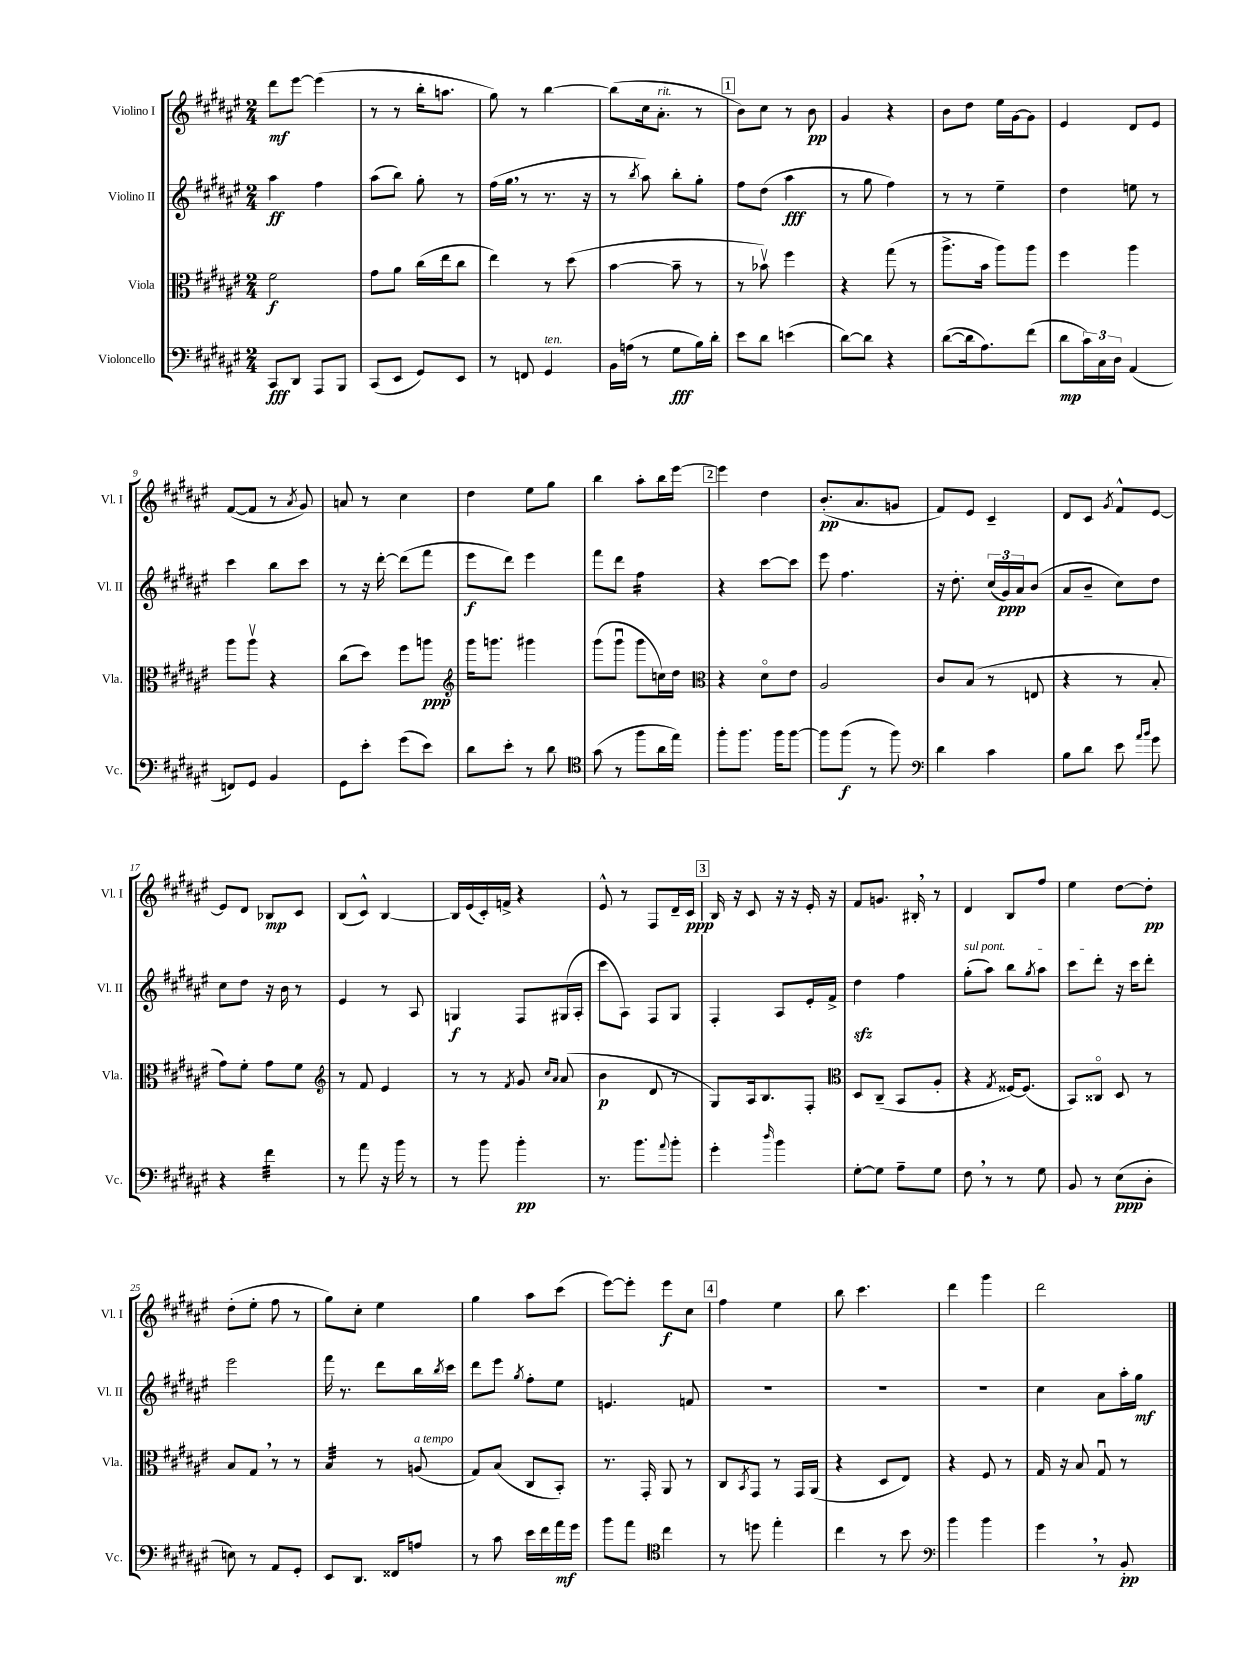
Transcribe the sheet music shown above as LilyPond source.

<<
\new StaffGroup <<
\new Staff = "s0" \with { instrumentName = "Violino I" shortInstrumentName = "Vl. I" } {
    \clef treble \key fis \major \numericTimeSignature \time 2/4
    dis'''8\mf eis'''8~ eis'''4( |
    r8 r8 b''16-. a''8. |
    gis''8) r8 b''4~ |
    b''8( cis''16 ais'8.-.^\markup { \italic "rit." } r8 |
    \mark \markup { \box "1" } b'8) cis''8 r8 b'8\pp |
    gis'4 r4 |
    b'8 dis''8 eis''16 gis'16~ gis'8 |
    eis'4 dis'8 eis'8 |
    fis'8~( fis'8 r8 \acciaccatura { ais'8 } gis'8) |
    a'8 r8 cis''4 |
    dis''4 eis''8 gis''8 |
    b''4 ais''8-. b''16 eis'''16~ |
    \mark \markup { \box "2" } eis'''4 dis''4 |
    b'8.-.\pp( ais'8. g'8 |
    fis'8) eis'8 cis'4-- |
    dis'8 cis'8 \acciaccatura { gis'8 } fis'8-^ eis'8~ |
    eis'8 dis'8 bes8\mp cis'8 |
    b8( cis'8-^) b4~ |
    b16 eis'16( cis'16-.) f'16-> r4 |
    eis'8-^ r8 fis8 dis'16-- cis'16\ppp |
    \mark \markup { \box "3" } b16 r16 cis'8 r16 r16 eis'16-. r16 |
    fis'8 g'8. bis16-. \breathe r8 |
    dis'4 b8 fis''8 |
    eis''4 dis''8~ dis''8-.\pp |
    dis''8-.( eis''8-. fis''8 r8 |
    gis''8) cis''8-. eis''4 |
    gis''4 ais''8 cis'''8( |
    eis'''8~) eis'''8-. eis'''8\f cis''8 |
    \mark \markup { \box "4" } fis''4 eis''4 |
    b''8 cis'''4. |
    dis'''4 gis'''4 |
    dis'''2 \bar "|." |
}
\new Staff = "s1" \with { instrumentName = "Violino II" shortInstrumentName = "Vl. II" } {
    \clef treble \key fis \major \numericTimeSignature \time 2/4
    ais''4\ff fis''4 |
    ais''8( b''8) gis''8-. r8 |
    fis''16( gis''16 \breathe r8 r8. r16 |
    r8 \acciaccatura { b''8 } ais''8) b''8-. gis''8-. |
    \mark \markup { \box "1" } fis''8 dis''8( ais''4\fff |
    r8 gis''8 fis''4) |
    r8 r8 eis''4-- |
    dis''4 e''8 r8 |
    cis'''4 b''8 cis'''8 |
    r8 r16 dis'''16~-. dis'''8( fis'''8 |
    eis'''8\f dis'''8) eis'''4 |
    fis'''8 dis'''8 fis''4:16 |
    \mark \markup { \box "2" } r4 cis'''8~ cis'''8 |
    eis'''8 fis''4. |
    r16 dis''8.-. \tuplet 3/2 { cis''16( gis'16\ppp) ais'16 } b'8( |
    ais'8 b'8-- cis''8) dis''8 |
    cis''8 dis''8 r16 b'16 r8 |
    eis'4 r8 ais8 |
    g4\f fis8 gis16( ais16-. |
    cis'''8 ais8) fis8 gis8 |
    \mark \markup { \box "3" } fis4-. ais8 eis'16-. fis'16-> |
    dis''4\sfz fis''4 |
    \once \override TextSpanner.bound-details.left.text = \markup { \italic "sul pont." } gis''8-.\startTextSpan( ais''8) b''8 \acciaccatura { gis''8 } ais''8 |
    cis'''8 dis'''8-.\stopTextSpan r16 cis'''16 dis'''8-. |
    eis'''2 |
    fis'''16 r8. dis'''8 b''16 \acciaccatura { b''8 } cis'''16 |
    dis'''8 eis'''8 \acciaccatura { gis''8 } fis''8-. eis''8 |
    e'4. f'8 |
    \mark \markup { \box "4" } R2 |
    R2 |
    r2 |
    cis''4 ais'8 ais''16-. gis''16\mf \bar "|." |
}
\new Staff = "s2" \with { instrumentName = "Viola" shortInstrumentName = "Vla." } {
    \clef alto \key fis \major \numericTimeSignature \time 2/4
    fis'2\f |
    gis'8 ais'8 cis''16( eis''16 cis''8 |
    eis''4) r8 dis''8( |
    b'4~ b'8-- r8 |
    \mark \markup { \box "1" } r8 bes'8\upbow) fis''4 |
    r4 gis''8( r8 |
    ais''8.-> b'16 ais''8) ais''8 |
    fis''4 ais''4 |
    ais''8 ais''8\upbow r4 |
    cis''8( dis''8) fis''8 a''8\ppp |
    \clef treble gis'''16 g'''8. gis'''4 |
    gis'''8( gis'''8\downbow gis'''8 c''16) dis''16 |
    \mark \markup { \box "2" } \clef alto r4 dis'8\flageolet eis'8 |
    ais2 |
    cis'8 b8( r8 e8 |
    r4 r8 b8-. |
    gis'8) fis'8-. gis'8 fis'8 |
    \clef treble r8 fis'8 eis'4 |
    r8 r8 \acciaccatura { fis'8 } gis'8 \grace { cis''16 ais'16 } ais'8( |
    b'4\p dis'8 r8 |
    \mark \markup { \box "3" } gis8) ais16 b8. fis8-. |
    \clef alto dis8 cis8--( b,8 ais8-. |
    r4 \acciaccatura { gis8 } fisis16~) fisis8.( |
    b,8) cisis8\flageolet dis8 r8 |
    b8 gis8 \breathe r8 r8 |
    b4:32 r8 a8^\markup { \italic "a tempo" }( |
    gis8) b8( cis8 b,8-.) |
    r8. gis,16-. ais,8 r8 |
    \mark \markup { \box "4" } cis8 \acciaccatura { b,8 } gis,8 r8 gis,16 ais,16( |
    r4 dis8 eis8) |
    r4 fis8 r8 |
    gis16 r16 b8 gis8\downbow r8 \bar "|." |
}
\new Staff = "s3" \with { instrumentName = "Violoncello" shortInstrumentName = "Vc." } {
    \clef bass \key fis \major \numericTimeSignature \time 2/4
    cis,8\fff dis,8 ais,,8 b,,8 |
    cis,8( eis,8 gis,8) eis,8 |
    r8 f,8 gis,4^\markup { \italic "ten." } |
    b,16 a16( r8 gis8\fff b16) dis'16-. |
    \mark \markup { \box "1" } eis'8 dis'8 e'4( |
    dis'8~) dis'8 r4 |
    dis'8~( dis'16 ais8.) fis'8( |
    dis'8\mp \tuplet 3/2 { cis'16) cis16 dis16 } ais,4( |
    f,8) gis,8 b,4 |
    gis,8 eis'8-. gis'8( eis'8) |
    dis'8 eis'8-. r8 dis'8 |
    \clef tenor gis'8( r8 fis''8 ais'16 eis''16) |
    \mark \markup { \box "2" } fis''8-. fis''8. fis''16 fis''8~ |
    fis''8 fis''8\f( r8 fis''8) |
    \clef bass dis'4 cis'4 |
    b8 dis'8 eis'8 \grace { ais'16 b'16 } gis'8 |
    r4 fis'4:32 |
    r8 ais'8 r16 b'16 r8 |
    r8 b'8 b'4-.\pp |
    r8. b'8. \appoggiatura { ais'8 } b'8-. |
    \mark \markup { \box "3" } gis'4-. \grace { dis''16 } b'4 |
    gis8~-. gis8 ais8-- gis8 |
    fis8 \breathe r8 r8 gis8 |
    b,8 r8 eis8\ppp( dis8-. |
    e8) r8 ais,8 gis,8-. |
    eis,8 dis,8. fisis,16 a8 |
    r8 cis'8 eis'16 fis'16 ais'16\mf gis'16 |
    b'8 ais'8 \clef tenor cis''4 |
    \mark \markup { \box "4" } r8 d''8 eis''4-. |
    cis''4 r8 b'8 |
    \clef bass b'4 b'4 |
    gis'4 \breathe r8 b,8-.\pp \bar "|." |
}
>>
>>
